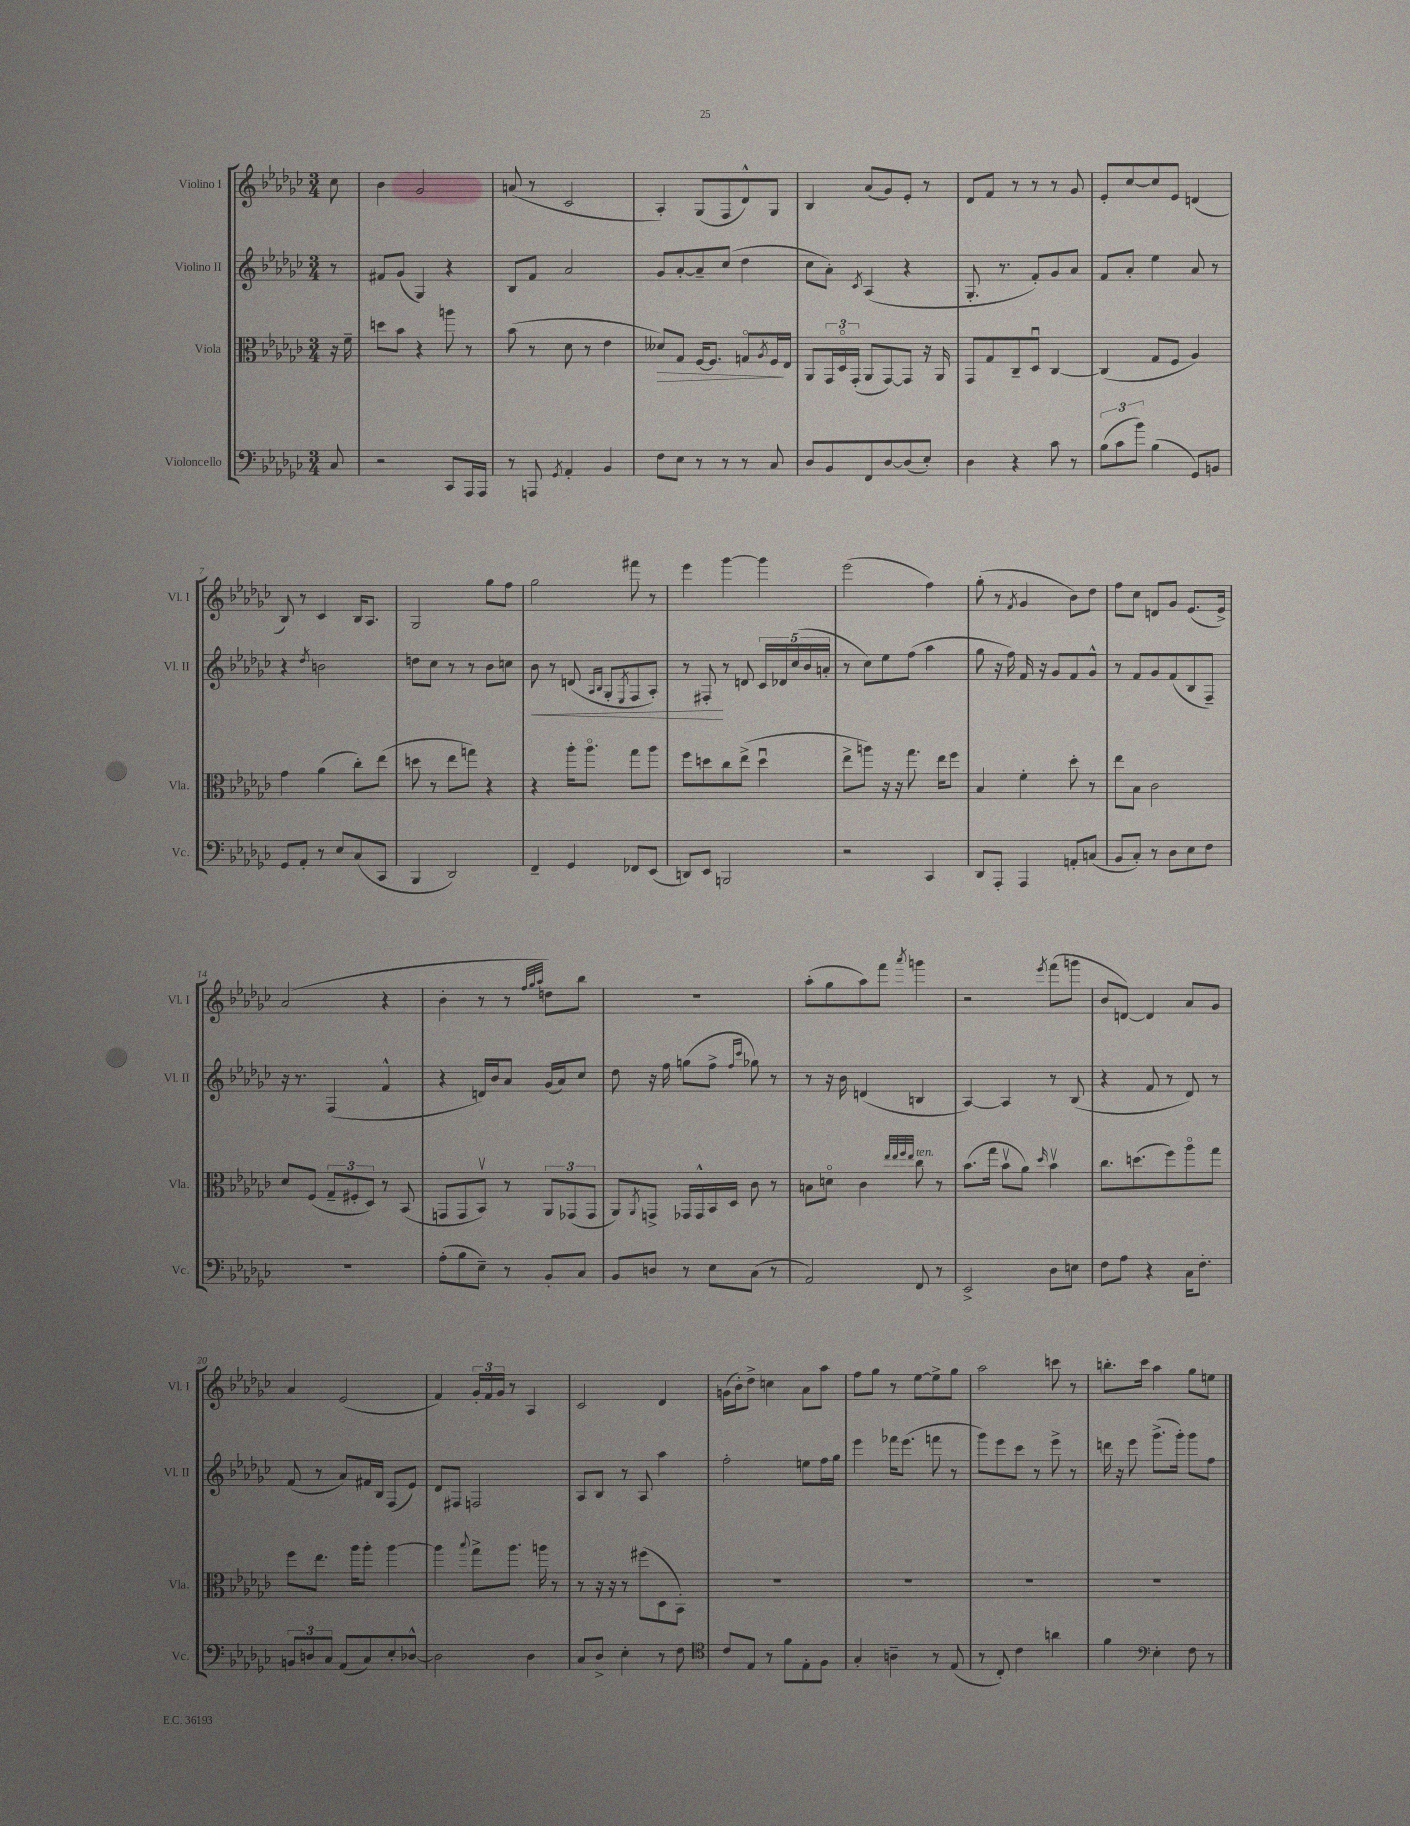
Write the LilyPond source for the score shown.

<<
\new StaffGroup <<
\new Staff = "s0" \with { instrumentName = "Violino I" shortInstrumentName = "Vl. I" } {
    \clef treble \key ges \major \numericTimeSignature \time 3/4 \partial 8
    ces''8 |
    bes'4 ges'2 |
    a'8( r8 ces'2 |
    aes4-.) ges8( f8 des'8-^) ges8 |
    bes4 aes'8( ges'8) ees'8-. r8 |
    des'8 f'8 r8 r8 r8 ges'8 |
    ees'8-. ces''8~ ces''8 ees'8 d'4( |
    bes8) r8 ces'4 bes16 aes8. |
    ges2 ges''8 f''8 |
    ges''2 fis'''8 r8 |
    ees'''4 ges'''4~ ges'''4 |
    ees'''2( f''4) |
    ges''8-.( r8 \acciaccatura { f'8 } ges'4 bes'8) des''8 |
    f''8 ces''8 d'8 ges'8 ees'8.( ees'16->) |
    aes'2( r4 |
    bes'4-. r8 r8 \grace { f''32 ges''32 aes''32 } d''8) bes''8 |
    R2. |
    aes''8-.( ges''8 aes''8) f'''8 \acciaccatura { aes'''8 } g'''4 |
    r2 \acciaccatura { ees'''8 } f'''8( g'''8 |
    bes'8 d'8~) d'4 aes'8 ges'8 |
    aes'4 ees'2( |
    f'4) \tuplet 3/2 { ges'16-. f'16 ges'16 } r8 aes4 |
    ces'2 des'4 |
    g'16( bes'16-.) des''8-> c''4 aes'8 aes''8 |
    f''8 ges''8 r8 ees''8~ ees''8-> ges''8 |
    aes''2 c'''8 r8 |
    b''8.-. ces'''16 aes''4 ges''8 e''8 \bar "|." |
}
\new Staff = "s1" \with { instrumentName = "Violino II" shortInstrumentName = "Vl. II" } {
    \clef treble \key ges \major \numericTimeSignature \time 3/4 \partial 8
    r8 |
    fis'8 ges'8( ges4) r4 |
    bes8 f'8 aes'2 |
    ges'8 aes'8~-. aes'8-- ces''8( des''4 |
    ces''8 aes'8-.) \acciaccatura { ces'8 } aes4( r4 |
    ges8.-. r8. f'8-.) ges'8 aes'8 |
    f'8 aes'8-. ees''4 aes'8 r8 |
    r4 \acciaccatura { des''8 } b'2 |
    d''8 ces''8 r8 r8 bes'8 c''8 |
    bes'8\< r8 d'8( \grace { aes16 bes16 } ges8-. \acciaccatura { ees8 } f8 aes8-.) |
    r8 fis8-.\! r8 d'8 \tuplet 5/4 { ces'16 des'16 ces''16( bes'16 a'16-. } |
    r8 ces''8) ees''8 f''8( aes''4 |
    ges''8 r16 f''16) f'16 r16 ges'8 f'8 ges'8-^ |
    r8 f'8 ges'8 f'8( bes8 f8--) |
    r16 r8. f4( f'4-^ |
    r4 d'16) bes'16 aes'8 ges'16( aes'16) ces''8 |
    des''8 r16 f''16 g''8( f''8-> \grace { f''16 ces'''16 } ges''8) r8 |
    r8 r16 bes'16 d'4( b4 |
    aes4~) aes4 r8 bes8( |
    r4 f'8 r8 des'8) r8 |
    f'8( r8 aes'8) fis'16 bes16 f8( ees'8) |
    des'8 fis8 f2 |
    aes8 bes8 r8 aes8 aes''4 |
    f''2-. e''8 f''16 ges''16 |
    ees'''4 fes'''16 ees'''8.( f'''8 r8 |
    ges'''8) ees'''8 ces'''8 r8 ees'''8-> r8 |
    d'''16 r16 ees'''8 ges'''8.->( ges'''16-.) ges'''8 f''8 \bar "|." |
}
\new Staff = "s2" \with { instrumentName = "Viola" shortInstrumentName = "Vla." } {
    \clef alto \key ges \major \numericTimeSignature \time 3/4 \partial 8
    r16 f'16-- |
    d''8 bes'8 r4 a''8 r8 |
    bes'8( r8 des'8 r8 ees'4 |
    deses'8\>) ges8 f16~ f8. g8\flageolet \acciaccatura { aes8 } f16\! ees16 |
    aes,8 \tuplet 3/2 { ges,16 des16\flageolet ges,16-.( } aes,8 ges,8~) ges,8 r16 aes,16 |
    ges,8 ges8 ces8-- des8\downbow ces4~ |
    ces4( ges8 f8 aes4) |
    ges'4 aes'4( ces''8-.) ees''8( |
    d''8 r8 ees''8 g''8) r4 |
    r4 aes''16-. aes''8.\flageolet ges''8 aes''8 |
    f''8 d''8 ces''8 ees''8->( d''4\downbow |
    ees''8-> a''8) r16 r16 ges''8. ees''16 f''8 |
    bes4 f'4-. des''8-. r8 |
    ees''8 bes8 ces'2 |
    des'8 f8( \tuplet 3/2 { ges8-- fis8-. des8) } r8 bes,8( |
    g,8 g,8 bes,8\upbow) r8 \tuplet 3/2 { aes,8 ges,8( ges,8 } |
    aes,8) \acciaccatura { aes,8 } g,8-> ges,16 ges,16-^ bes,16 des16 ces'8 r8 |
    b8 d'8\flageolet ces'4 \grace { ees''32 ees''32 f''32 ees''32 } ces''8^\markup { \italic "ten." } r8 |
    bes'8.( ges''16 bes'8\upbow aes'8) \grace { des''16 } bes'4\upbow |
    ces''8. d''8.( f''8) aes''8\flageolet ges''8 |
    f''8 ees''8. aes''16 aes''8-. aes''4~ |
    aes''4 \appoggiatura { bes''8 } ges''8-> aes''8. a''16 r8 |
    r8 r16 r16 r8 fis''8( des8 bes,8-.) |
    R2. |
    R2. |
    R2. |
    R2. \bar "|." |
}
\new Staff = "s3" \with { instrumentName = "Violoncello" shortInstrumentName = "Vc." } {
    \clef bass \key ges \major \numericTimeSignature \time 3/4 \partial 8
    ces8 |
    r2 ces,8 aes,,16 aes,,16 |
    r8 a,,8 \acciaccatura { ges,8 } aes,4-. bes,4 |
    f8 ees8 r8 r8 r8 ces8 |
    des8 bes,8 f,8 des8~ des8( ees8-.) |
    des4 r4 ces'8 r8 |
    \tuplet 3/2 { bes8( ces'8 bes'8) } bes4( ges,8) b,8 |
    ges,8 aes,8-. r8 ees8 ces8( ces,8 |
    bes,,4 des,2) |
    f,4-- ges,4 fes,8 ees,8( |
    d,8) ees,8 b,,2 |
    r2 ces,4 |
    des,8 aes,,8-. aes,,4 a,8-. c8( |
    bes,8 ces8-.) r8 des8 ees8 f8 |
    R2. |
    aes8-.( bes8 ees8--) r8 bes,8-. ces8 |
    bes,8 d8 r8 ees8 ces8( r8 |
    aes,2) f,8 r8 |
    ees,2-> des8 e8 |
    f8 aes8 r4 ces16 f8.-. |
    \tuplet 3/2 { b,8 d8 ces8 } aes,8( ces8) ees8-. des8~-^ |
    des2 des4 |
    ces8 des8-> ees4-. r8 f8 |
    \clef tenor ces'8 ees8 r8 f'8 ees8-. f8 |
    ges4-. a4-- r8 ees8( |
    r8 ces8-.) ces'4 a'4 |
    f'4 \clef bass ees4-. f8 r8 \bar "|." |
}
>>
>>
